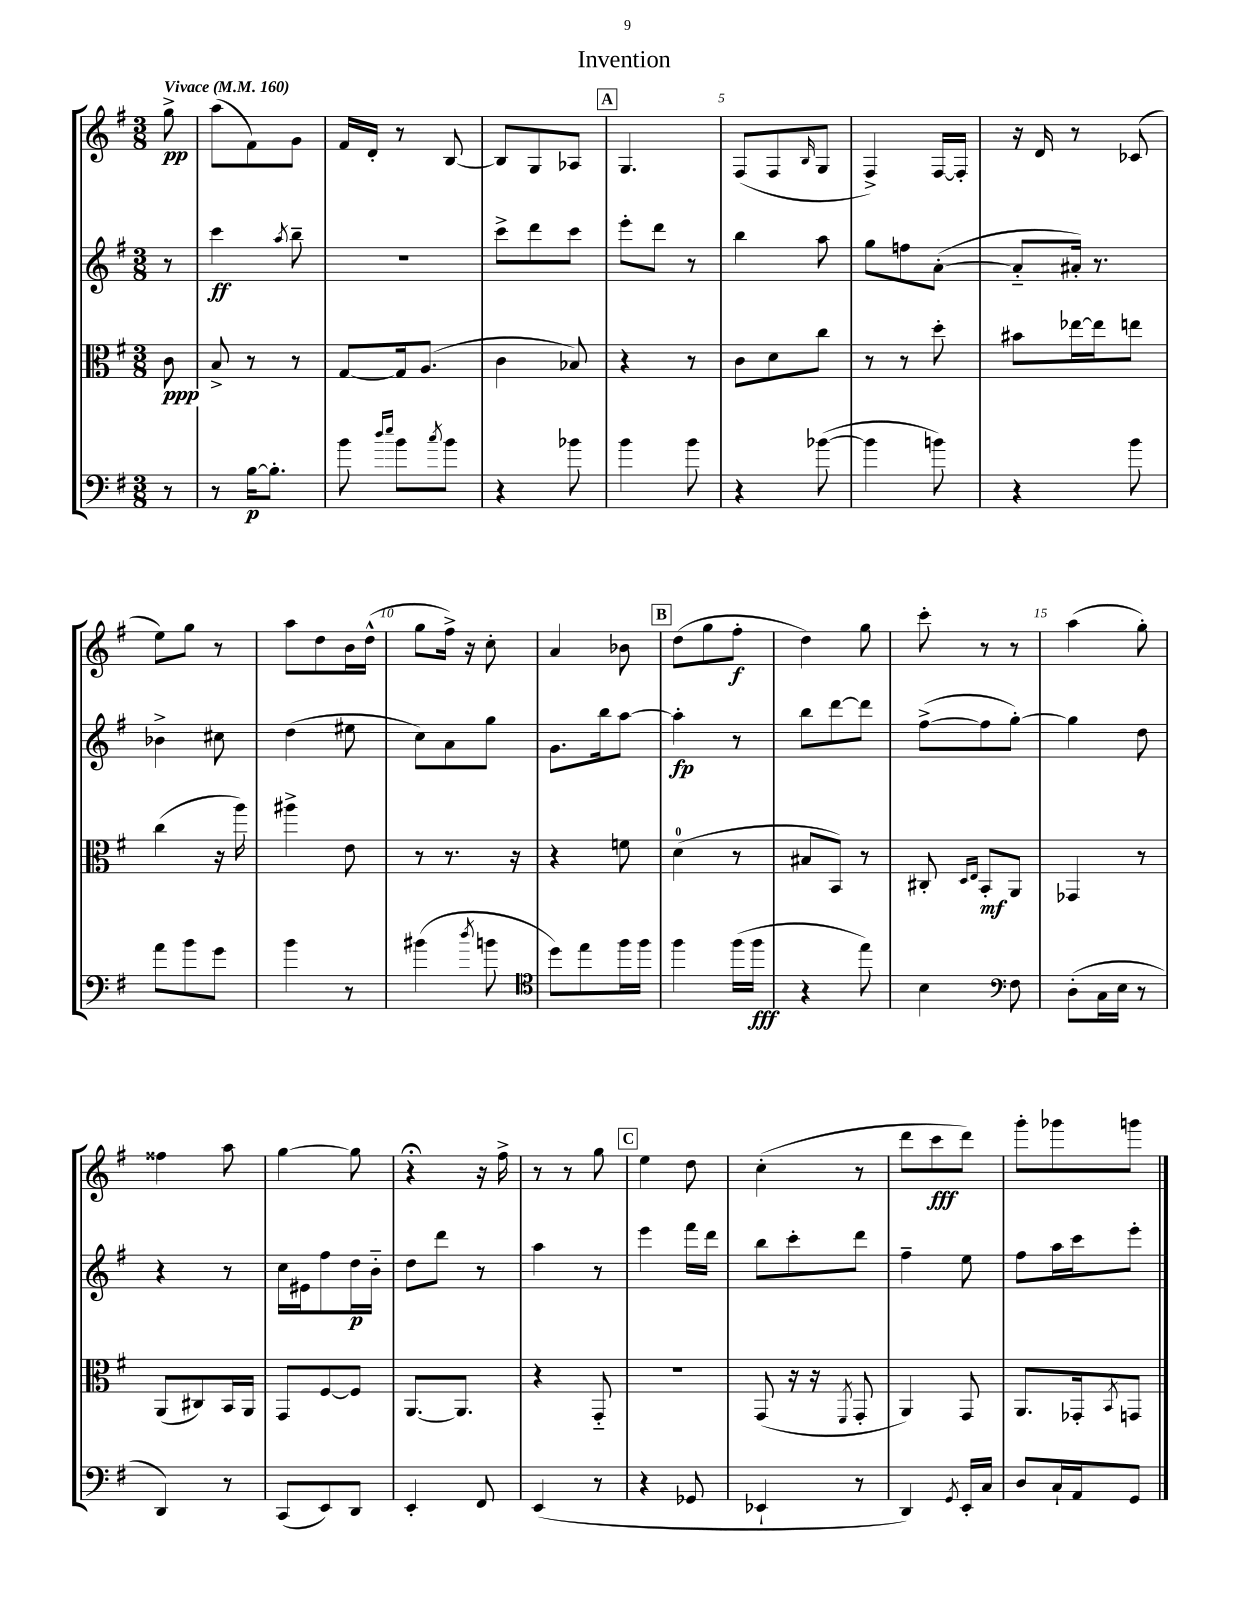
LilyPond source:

\header { title = "Invention" }
<<
\new StaffGroup <<
\new Staff = "s0" {
    \clef treble \key g \major \numericTimeSignature \time 3/8 \partial 8 \tempo "Vivace" 4 = 160
    g''8->\pp |
    a''8( fis'8) g'8 |
    fis'16 d'16-. r8 b8~ |
    b8 g8 aes8 |
    \mark \markup { \box "A" } g4. |
    fis8( fis8 \grace { b16 } g8 |
    fis4->) fis16~ fis16-. |
    r16 d'16 r8 ces'8( |
    e''8) g''8 r8 |
    a''8 d''8 b'16 d''16-^( |
    g''8 fis''16->) r16 c''8-. |
    a'4 bes'8 |
    \mark \markup { \box "B" } d''8( g''8 fis''8-.\f |
    d''4) g''8 |
    c'''8-. r8 r8 |
    a''4( g''8-.) |
    fisis''4 a''8 |
    g''4~ g''8 |
    r4\fermata r16 fis''16-> |
    r8 r8 g''8 |
    \mark \markup { \box "C" } e''4 d''8 |
    c''4-.( r8 |
    d'''8 c'''8\fff d'''8) |
    g'''8-. ges'''8 g'''8 \bar "|." |
}
\new Staff = "s1" {
    \clef treble \key g \major \numericTimeSignature \time 3/8 \partial 8
    r8 |
    c'''4\ff \acciaccatura { a''8 } b''8-- |
    R4. |
    c'''8-> d'''8 c'''8 |
    \mark \markup { \box "A" } e'''8-. d'''8 r8 |
    b''4 a''8 |
    g''8 f''8 a'8~-.( |
    a'8-_ ais'16-.) r8. |
    bes'4-> cis''8 |
    d''4( eis''8 |
    c''8) a'8 g''8 |
    g'8. b''16 a''8~ |
    \mark \markup { \box "B" } a''4-.\fp r8 |
    b''8 d'''8~ d'''8 |
    fis''8~->( fis''8 g''8~-.) |
    g''4 d''8 |
    r4 r8 |
    c''16 eis'16 fis''8 d''16\p b'16-_ |
    d''8 d'''8 r8 |
    a''4 r8 |
    \mark \markup { \box "C" } e'''4 fis'''16 d'''16 |
    b''8 c'''8-. d'''8 |
    fis''4-- e''8 |
    fis''8 a''16 c'''16 e'''8-. \bar "|." |
}
\new Staff = "s2" {
    \clef alto \key g \major \numericTimeSignature \time 3/8 \partial 8
    c'8\ppp |
    b8-> r8 r8 |
    g8~ g16 a8.( |
    c'4 bes8) |
    \mark \markup { \box "A" } r4 r8 |
    c'8 d'8 c''8 |
    r8 r8 d''8-. |
    bis'8 ees''16~ ees''16 e''8 |
    c''4( r16 a''16) |
    ais''4-> e'8 |
    r8 r8. r16 |
    r4 f'8 |
    \mark \markup { \box "B" } d'4-0( r8 |
    bis8 b,8) r8 |
    cis8-. \grace { d16 e16 } b,8-.\mf a,8 |
    ges,4 r8 |
    a,8( cis8) b,16 a,16 |
    g,8 fis8~ fis8 |
    a,8.~ a,8. |
    r4 g,8-_ |
    \mark \markup { \box "C" } R4. |
    g,8( r16 r16 \acciaccatura { fis,8 } g,8-. |
    a,4) g,8 |
    a,8. ges,16-. \acciaccatura { b,8 } g,8 \bar "|." |
}
\new Staff = "s3" {
    \clef bass \key g \major \numericTimeSignature \time 3/8 \partial 8
    r8 |
    r8 b16~\p b8.-. |
    b'8 \grace { d''16 e''16 } b'8 \acciaccatura { c''8 } b'8 |
    r4 bes'8 |
    \mark \markup { \box "A" } b'4 b'8 |
    r4 bes'8~( |
    bes'4 b'8) |
    r4 b'8 |
    a'8 b'8 g'8 |
    b'4 r8 |
    bis'4( \acciaccatura { d''8 } b'8 |
    \clef tenor d''8) e''8 fis''16 fis''16 |
    \mark \markup { \box "B" } fis''4 fis''16( fis''16\fff |
    r4 e''8) |
    b4 \clef bass fis8 |
    d8-.( c16 e16 r8 |
    d,4) r8 |
    c,8( e,8) d,8 |
    e,4-. fis,8 |
    e,4( r8 |
    \mark \markup { \box "C" } r4 ges,8 |
    ees,4-! r8 |
    d,4) \acciaccatura { g,8 } e,16-. c16 |
    d8 c16-! a,16 g,8 \bar "|." |
}
>>
>>
\layout { \context { \Score \override BarNumber.break-visibility = ##(#f #t #t) barNumberVisibility = #(every-nth-bar-number-visible 5) } }
